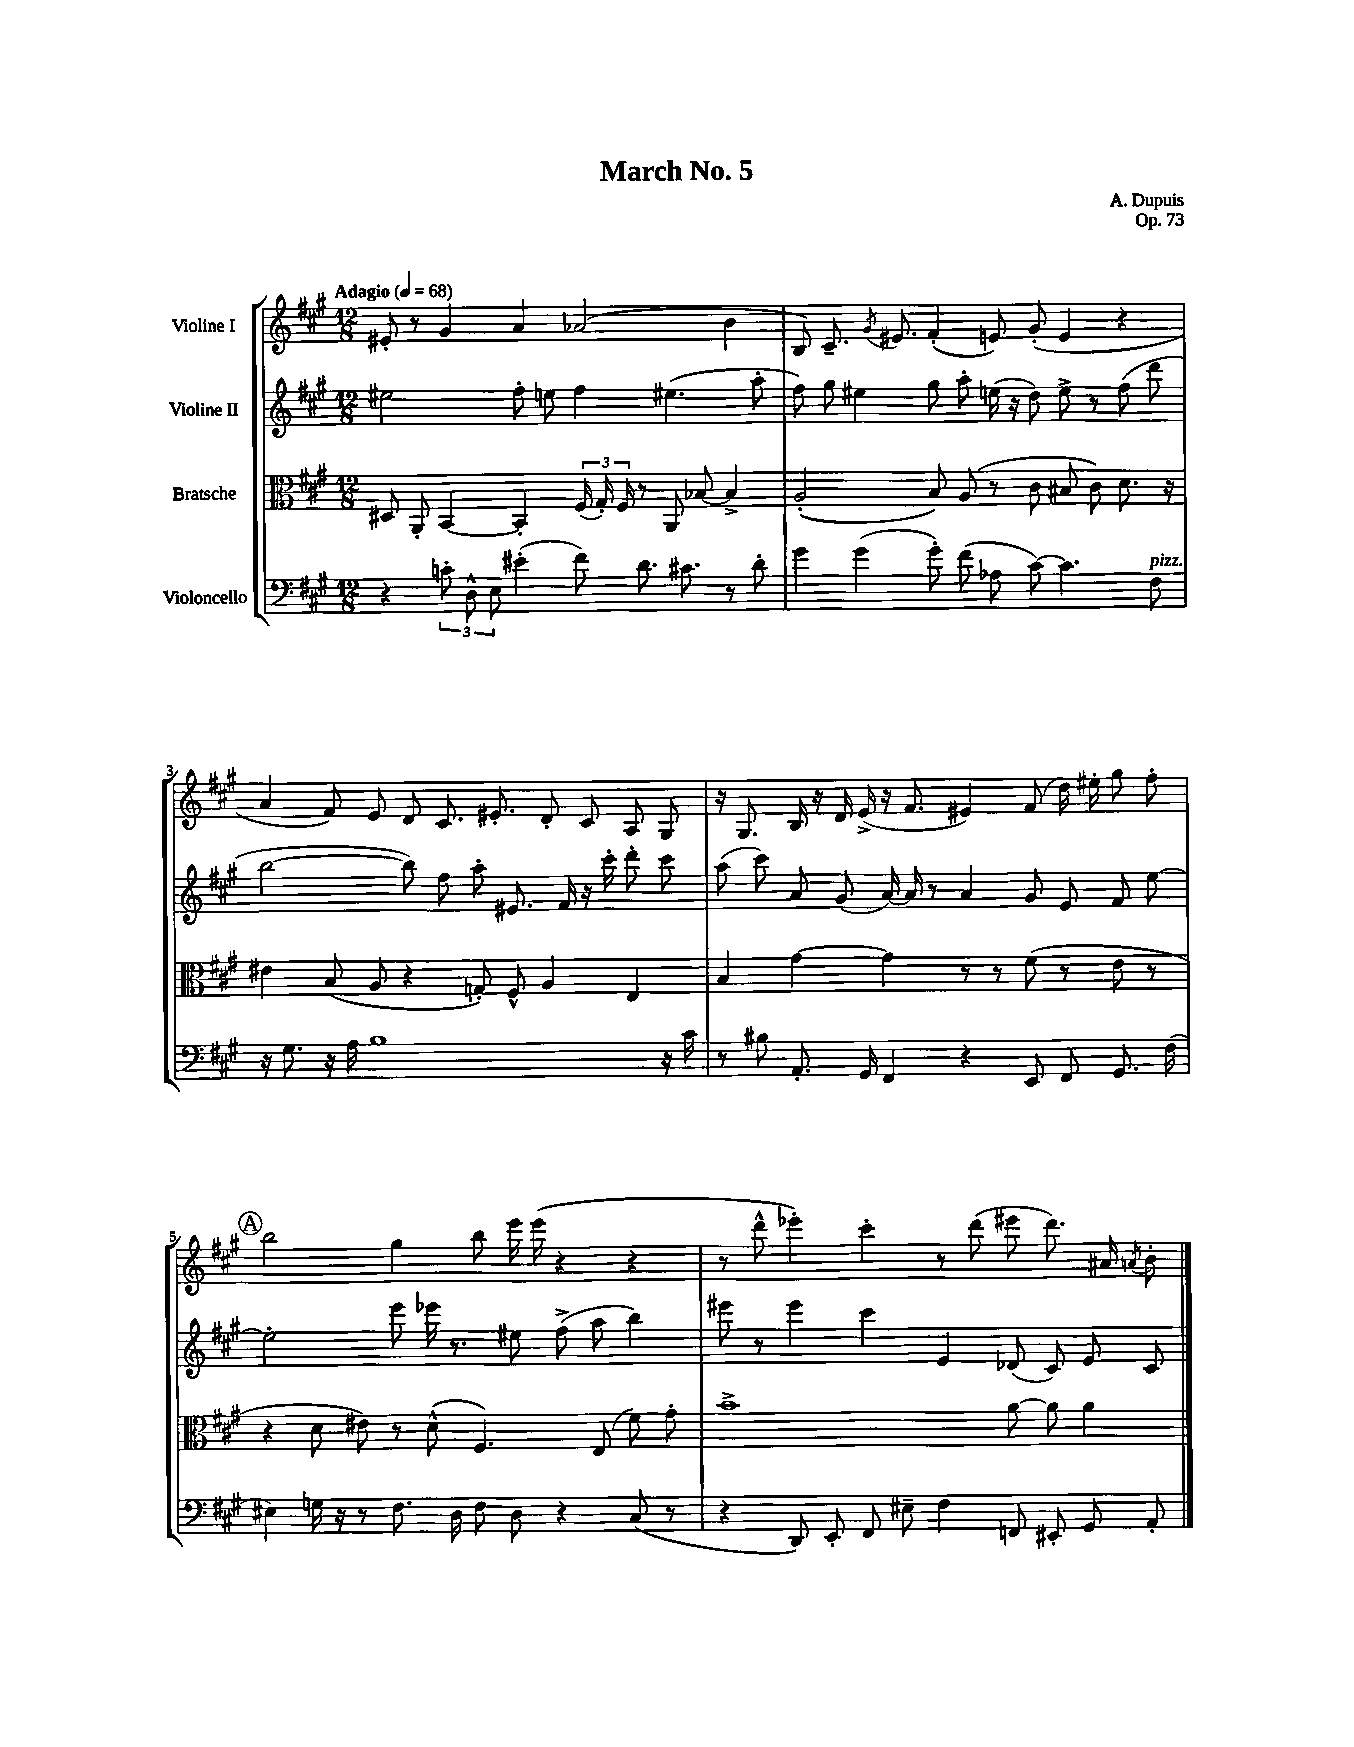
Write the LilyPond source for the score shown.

\header { title = "March No. 5" composer = "A. Dupuis" opus = "Op. 73" }
<<
\new StaffGroup <<
\new Staff = "s0" \with { instrumentName = "Violine I" } {
    \clef treble \key a \major \numericTimeSignature \time 12/8 \tempo "Adagio" 4 = 68
    \autoBeamOff eis'8-. r8 gis'4 a'4 aes'2( b'4 |
    b8) cis'8.-- \acciaccatura { gis'8 } eis'8. fis'4-.( e'8) gis'8-.( e'4 r4 |
    a'4 fis'8) e'8 d'8 cis'8. eis'8.-. d'8-. cis'8 a8 gis8 |
    r16 gis8. b16 r16 d'16 e'16->( r16 fis'8. eis'4) fis'8( d''16) eis''16-. gis''8 fis''8-. |
    \mark \markup { \circle "A" } b''2 gis''4 b''8 e'''16 e'''16( r4 r4 |
    r8 d'''8-^ ees'''4-.) cis'''4-. r8 d'''8( eis'''8 d'''8.) ais'16 \acciaccatura { a'8 } b'8-. \bar "|." |
}
\new Staff = "s1" \with { instrumentName = "Violine II" } {
    \clef treble \key a \major \numericTimeSignature \time 12/8
    \autoBeamOff eis''2 fis''8-. e''8 fis''4 eis''4.( a''8-. |
    fis''8) gis''8 eis''4 gis''8 a''8-. e''16( r16 d''8) e''8-> r8 fis''8( d'''8 |
    b''2~ b''8) fis''8 a''8-. eis'8. fis'16 r16 cis'''16-. d'''8-. cis'''8 |
    a''8( cis'''8) a'8 gis'8( a'16~) a'16 r8 a'4 gis'8 e'8 fis'8 e''8~ |
    \mark \markup { \circle "A" } e''2-. e'''8 ees'''16 r8. eis''8 fis''8->( a''8 b''4) |
    eis'''8 r8 eis'''4 cis'''4 e'4 des'8( cis'8) e'8 cis'8 \bar "|." |
}
\new Staff = "s2" \with { instrumentName = "Bratsche" } {
    \clef alto \key a \major \numericTimeSignature \time 12/8
    \autoBeamOff dis8 a,8-. b,4~ b,4-. \tuplet 3/2 { fis16( gis16-.) fis16 } r8 a,8 bes8~ bes4-> |
    a2-.( b8) a8( r8 cis'8 bis8 cis'8) d'8. r16 |
    eis'4 b8( a8 r4 g8-.) fis8-^ a4 e4 |
    b4 gis'4~ gis'4 r8 r8 fis'8( r8 e'8 r8 |
    \mark \markup { \circle "A" } r4 d'8 eis'8) r8 d'8-^( fis4.) e8( fis'8) gis'8-. |
    b'1-> a'8~ a'8 a'4 \bar "|." |
}
\new Staff = "s3" \with { instrumentName = "Violoncello" } {
    \clef bass \key a \major \numericTimeSignature \time 12/8
    \autoBeamOff r4 \tuplet 3/2 { c'8-. d8-^ e8 } eis'4-.( fis'8) d'8. cis'8. r8 d'8-. |
    gis'4 gis'4( gis'8-.) fis'8( aes8 cis'8~) cis'4. fis8^\markup { \italic "pizz." } |
    r16 gis8. r16 a16 b1 r16 cis'16 |
    r8 bis8 a,8.-. gis,16 fis,4 r4 e,8 fis,8 gis,8. fis16( |
    \mark \markup { \circle "A" } eis4) g16 r16 r8 fis8. d16 fis8 d8 r4 cis8( r8 |
    r4 d,8) e,8-. fis,8 eis8-- fis4 f,8 eis,8-. gis,8 a,8-. \bar "|." |
}
>>
>>
